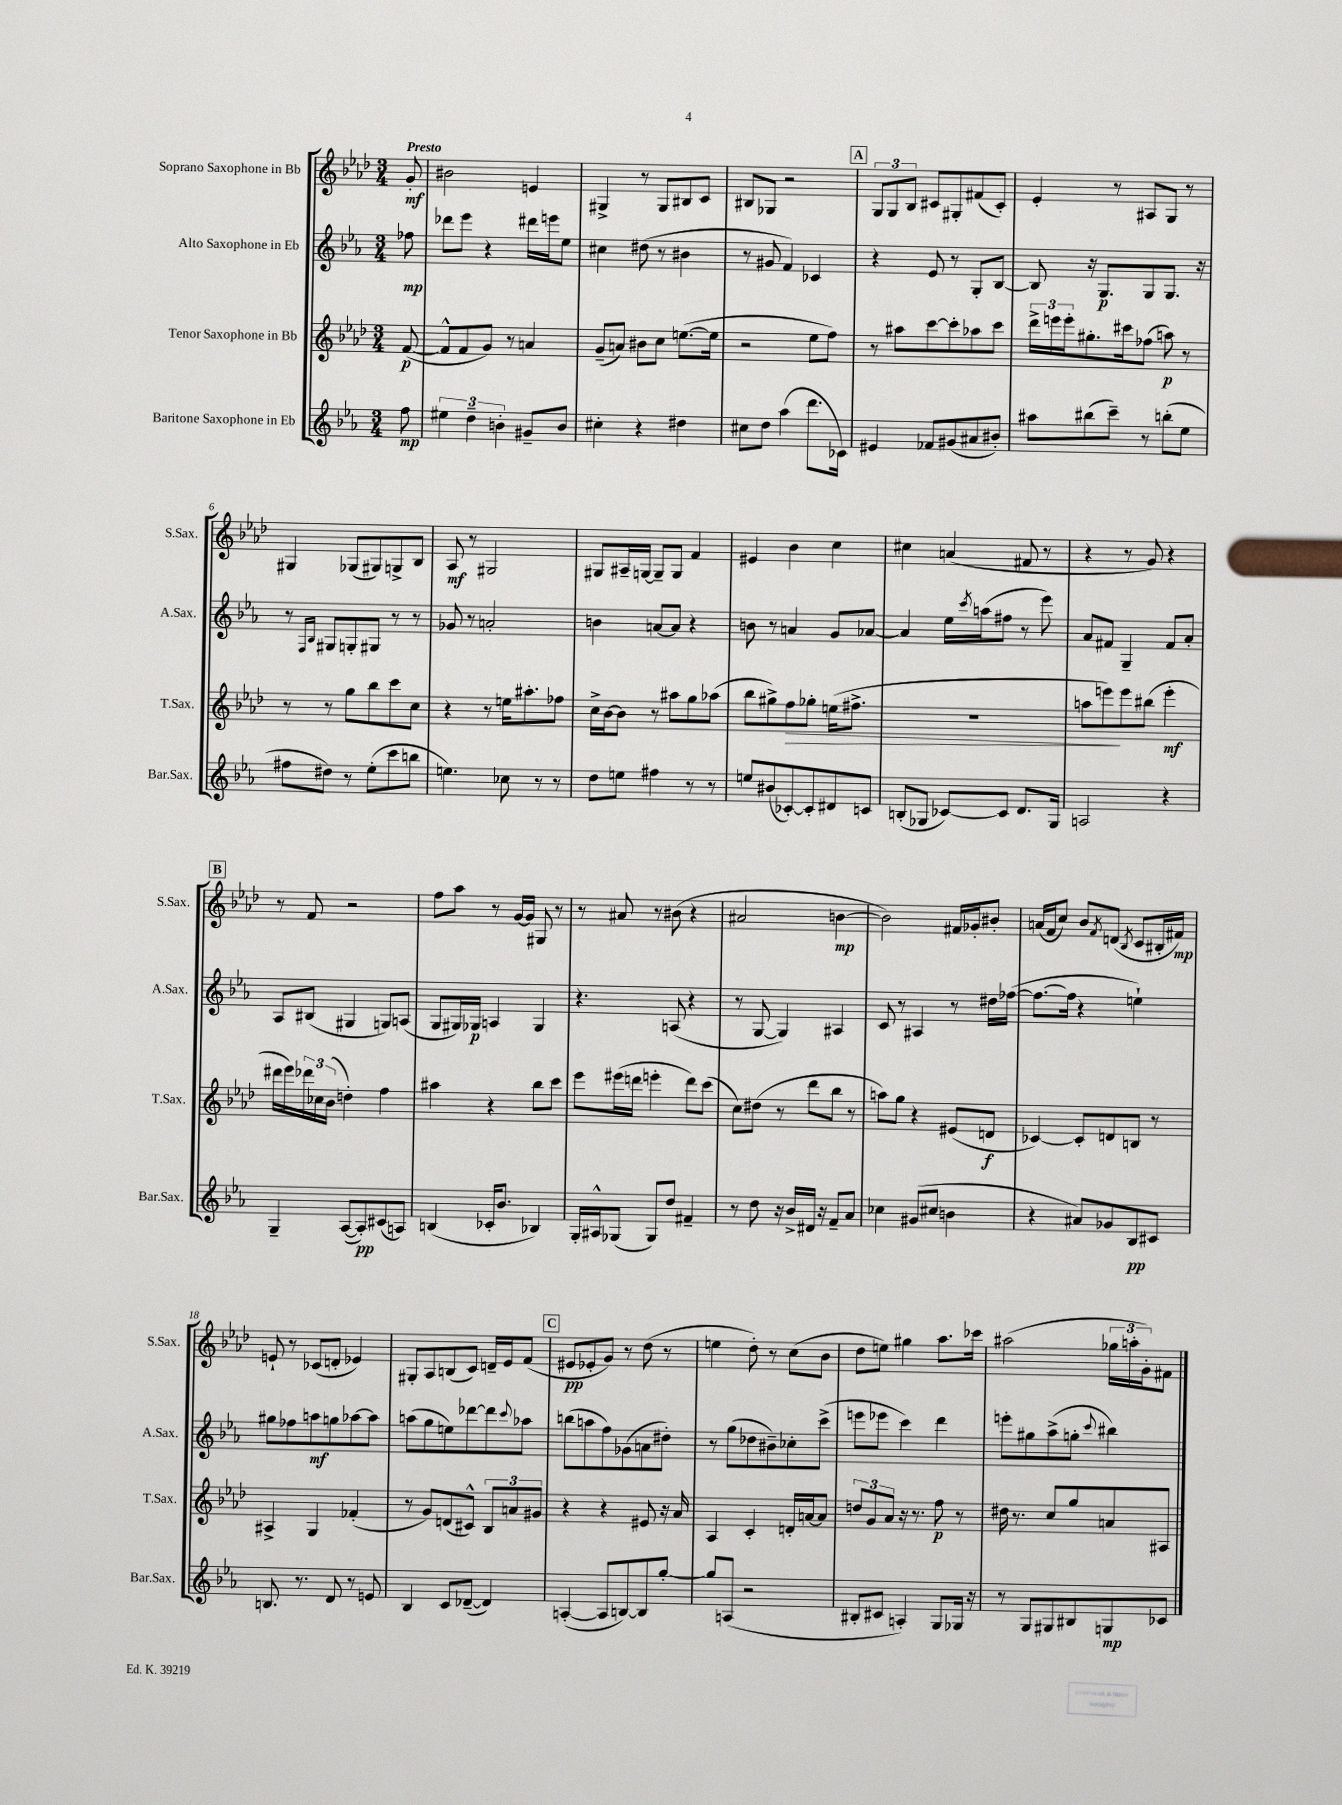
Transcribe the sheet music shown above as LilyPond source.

<<
\new StaffGroup <<
\new Staff = "s0" \with { instrumentName = "Soprano Saxophone in Bb" shortInstrumentName = "S.Sax." } {
    \clef treble \key aes \major \numericTimeSignature \time 3/4 \partial 8 \tempo "Presto"
    g'8-.\mf |
    bis'2 e'4 |
    gis4-> r8 gis8 bis8 c'8 |
    bis8 ges8 r2 |
    \mark \markup { \box "A" } \tuplet 3/2 { g8 g8 bes8 } cis'8 gis8-. fis'8( cis'8-.) |
    ees'4-. r8 ais8 g8 r8 |
    gis4 ges8( gis8) g8-> bes8 |
    aes8\mf r8 gis2 |
    gis8 ais16-- g16~ g8-- g8 f'4 |
    eis'4 bes'4 c''4 |
    cis''4 a'4( fis'8 r8 |
    r4 r8 g'8) r4 |
    \mark \markup { \box "B" } r8 f'8 r2 |
    f''8 aes''8 r8 g'16~ g'16 gis8 r8 |
    r8 ais'8 r8 bis'8( r4 |
    ais'2 b'4~\mp |
    b'2) fis'16 ges'16-. bis'8-. |
    a'16( f'16 c''8) bes'8 \acciaccatura { f'8 } d'8( \acciaccatura { bes8 } c'8 bis16-. fis'16\mp) |
    e'8-! r8 ces'8( d'8-. ees'4) |
    gis8-. aes8 b8( c'8) d'16-- ees'16 f'8( |
    \mark \markup { \box "C" } eis'8\pp ees'8-. g'8) r8 des''8( r8 |
    e''4 des''8-.) r8 c''8( bes'8 |
    des''8 e''8) gis''4 aes''8. ces'''16 |
    ais''2( \tuplet 3/2 { ges''16 a''16-. g'16-.) } fis'8 \bar "|." |
}
\new Staff = "s1" \with { instrumentName = "Alto Saxophone in Eb" shortInstrumentName = "A.Sax." } {
    \clef treble \key ees \major \numericTimeSignature \time 3/4 \partial 8
    fes''8\mp |
    des'''8 ees'''8 r4 dis'''16 e'''16 ees''8 |
    cis''4 dis''8( r8 bis'4 |
    r8 gis'8 f'4) ces'4 |
    \mark \markup { \box "A" } r4 ees'8 r8 g8-. bes8~ |
    bes8 r16 g8.\p g8 g8. r16 |
    r8 \grace { f16 bes16 } gis8 g8-. gis8 r8 r8 |
    ges'8 r8 a'2-. |
    b'4 a'8~ a'8 r4 |
    b'8 r8 a'4 g'8 aes'8~ |
    aes'4 ees''16 \acciaccatura { c'''8 } a''16( fis''8 r8 ees'''8) |
    aes'8 fis'8 g4-- fis'8 aes'8-. |
    \mark \markup { \box "B" } aes8 bis8( gis4 g8) a8( |
    g8 gis16) ges16\p a4 ges4 |
    r4. a8( r4 |
    r8 g8~ g4) ais4 |
    c'8 r8 ais4 r8 dis''16 fes''16~( |
    fes''8.~ fes''16 r4 e''4-!) |
    gis''8 fes''8 a''8\mf g''8 aes''8~ aes''8 |
    a''8( g''8 e''8) des'''8~ des'''8 \appoggiatura { c'''8 } aes''8 |
    \mark \markup { \box "C" } b''8( a''8 f''8) ges'8( a'8 dis''8-.) |
    r8 g''8( des''8 bis'8--) ces''8-. c'''8->( |
    e'''8 ees'''8 c'''4) d'''4 |
    e'''8-. gis''8 aes''8->( g''8-. \appoggiatura { c'''8 } bis''4) \bar "|." |
}
\new Staff = "s2" \with { instrumentName = "Tenor Saxophone in Bb" shortInstrumentName = "T.Sax." } {
    \clef treble \key aes \major \numericTimeSignature \time 3/4 \partial 8
    f'8~\p( |
    f'8-^ f'8 g'8) r8 a'4 |
    g'8--( a'8) bis'8 c''8 e''8.~( e''16 |
    r2 ees''8 f''8) |
    \mark \markup { \box "A" } r8 ais''8 c'''8~ c'''8-. aes''8 c'''8 |
    \tuplet 3/2 { des'''16-> e'''16 e'''16-. } gis''8.-. cis'''16 fes''8( a''8\p) r8 |
    r8 r8 g''8 bes''8 c'''8 c''8 |
    r4 r8 e''16 ais''8.-. fes''8 |
    c''16-> bes'16~ bes'8 r8 ais''8 g''8 aes''8( |
    bes''8 gis''8->) f''8\> ges''8-. e''16( fis''8.-> |
    R2. |
    a''8 e'''8\!) e'''8 bis''8( e'''4-.\mf |
    \mark \markup { \box "B" } dis'''16 ees'''16) \tuplet 3/2 { des'''16 ces''16 bes'16( } d''4-.) f''4 |
    ais''4 r4 bes''8 c'''8 |
    ees'''8 eis'''16( d'''16 e'''4-. d'''8) c'''8( |
    c''8) dis''8( r8 des'''8 bes''8 r8 |
    a''8) g''8 r4 eis'8( d'8\f |
    ces'4~) ces'8-. d'8 b8 r8 |
    ais4-> g4 fes'4-.( |
    r8 g'8) d'8( cis'8-^) \tuplet 3/2 { bes8 a'8 gis'8 } |
    \mark \markup { \box "C" } r4 r4 eis'8 r16 aes'16 |
    aes4 c'4-. d'16-. a'16~ a'8 |
    \tuplet 3/2 { d''8 g'8 aes'8 } r16 r8. f''8\p r8 |
    dis''16 r8. c''8 g''8 a'8 ais8 \bar "|." |
}
\new Staff = "s3" \with { instrumentName = "Baritone Saxophone in Eb" shortInstrumentName = "Bar.Sax." } {
    \clef treble \key ees \major \numericTimeSignature \time 3/4 \partial 8
    f''8\mp |
    \tuplet 3/2 { eis''4 d''4-- b'4-. } gis'8-- b'8 |
    cis''4-. r4 dis''4 |
    cis''8 d''8 aes''4( d'''8. ces'16) |
    \mark \markup { \box "A" } eis'4 fes'8 gis'8( ais'8 bis'8-.) |
    ais''8 bis''8( c'''8--) r8 b''8-.( ees''8 |
    fis''8 dis''8) r8 ees''8-.( c'''8 b''8 |
    e''4.) ces''8 r8 r8 |
    d''8 e''8 fis''4 r8 r8 |
    e''8 bis'8( ces'8~-.) ces'8-. dis'8 c'8 |
    b8-.( ges8 ces'8~) ces'8 d'8. ges16 |
    a2 r4 |
    \mark \markup { \box "B" } g4-- aes8~( aes8-.\pp) cis'8( a8) |
    b4( ces'16-. bes'8. bes4) |
    g16-. ais16-^ ges8( ges8) d''8 fis'4-- |
    r8 d''8 r16 bes'16-> dis'16 r16 f'8-- aes'8 |
    ces''4 gis'8( cis''8 b'4 |
    r4 ais'8) ges'8 bes8\pp cis'8 |
    b8. r8. d'8 r8 e'8 |
    bes4 c'8 des'8~--( des'4) |
    \mark \markup { \box "C" } a4~-.( a8 b8~) b8 g''8~-. |
    g''8 a8( r2 |
    bis8-. cis'8 a4-.) g8 ges16 r16 |
    r8 g8 gis8 bis8 g8\mp ces'8 \bar "|." |
}
>>
>>
